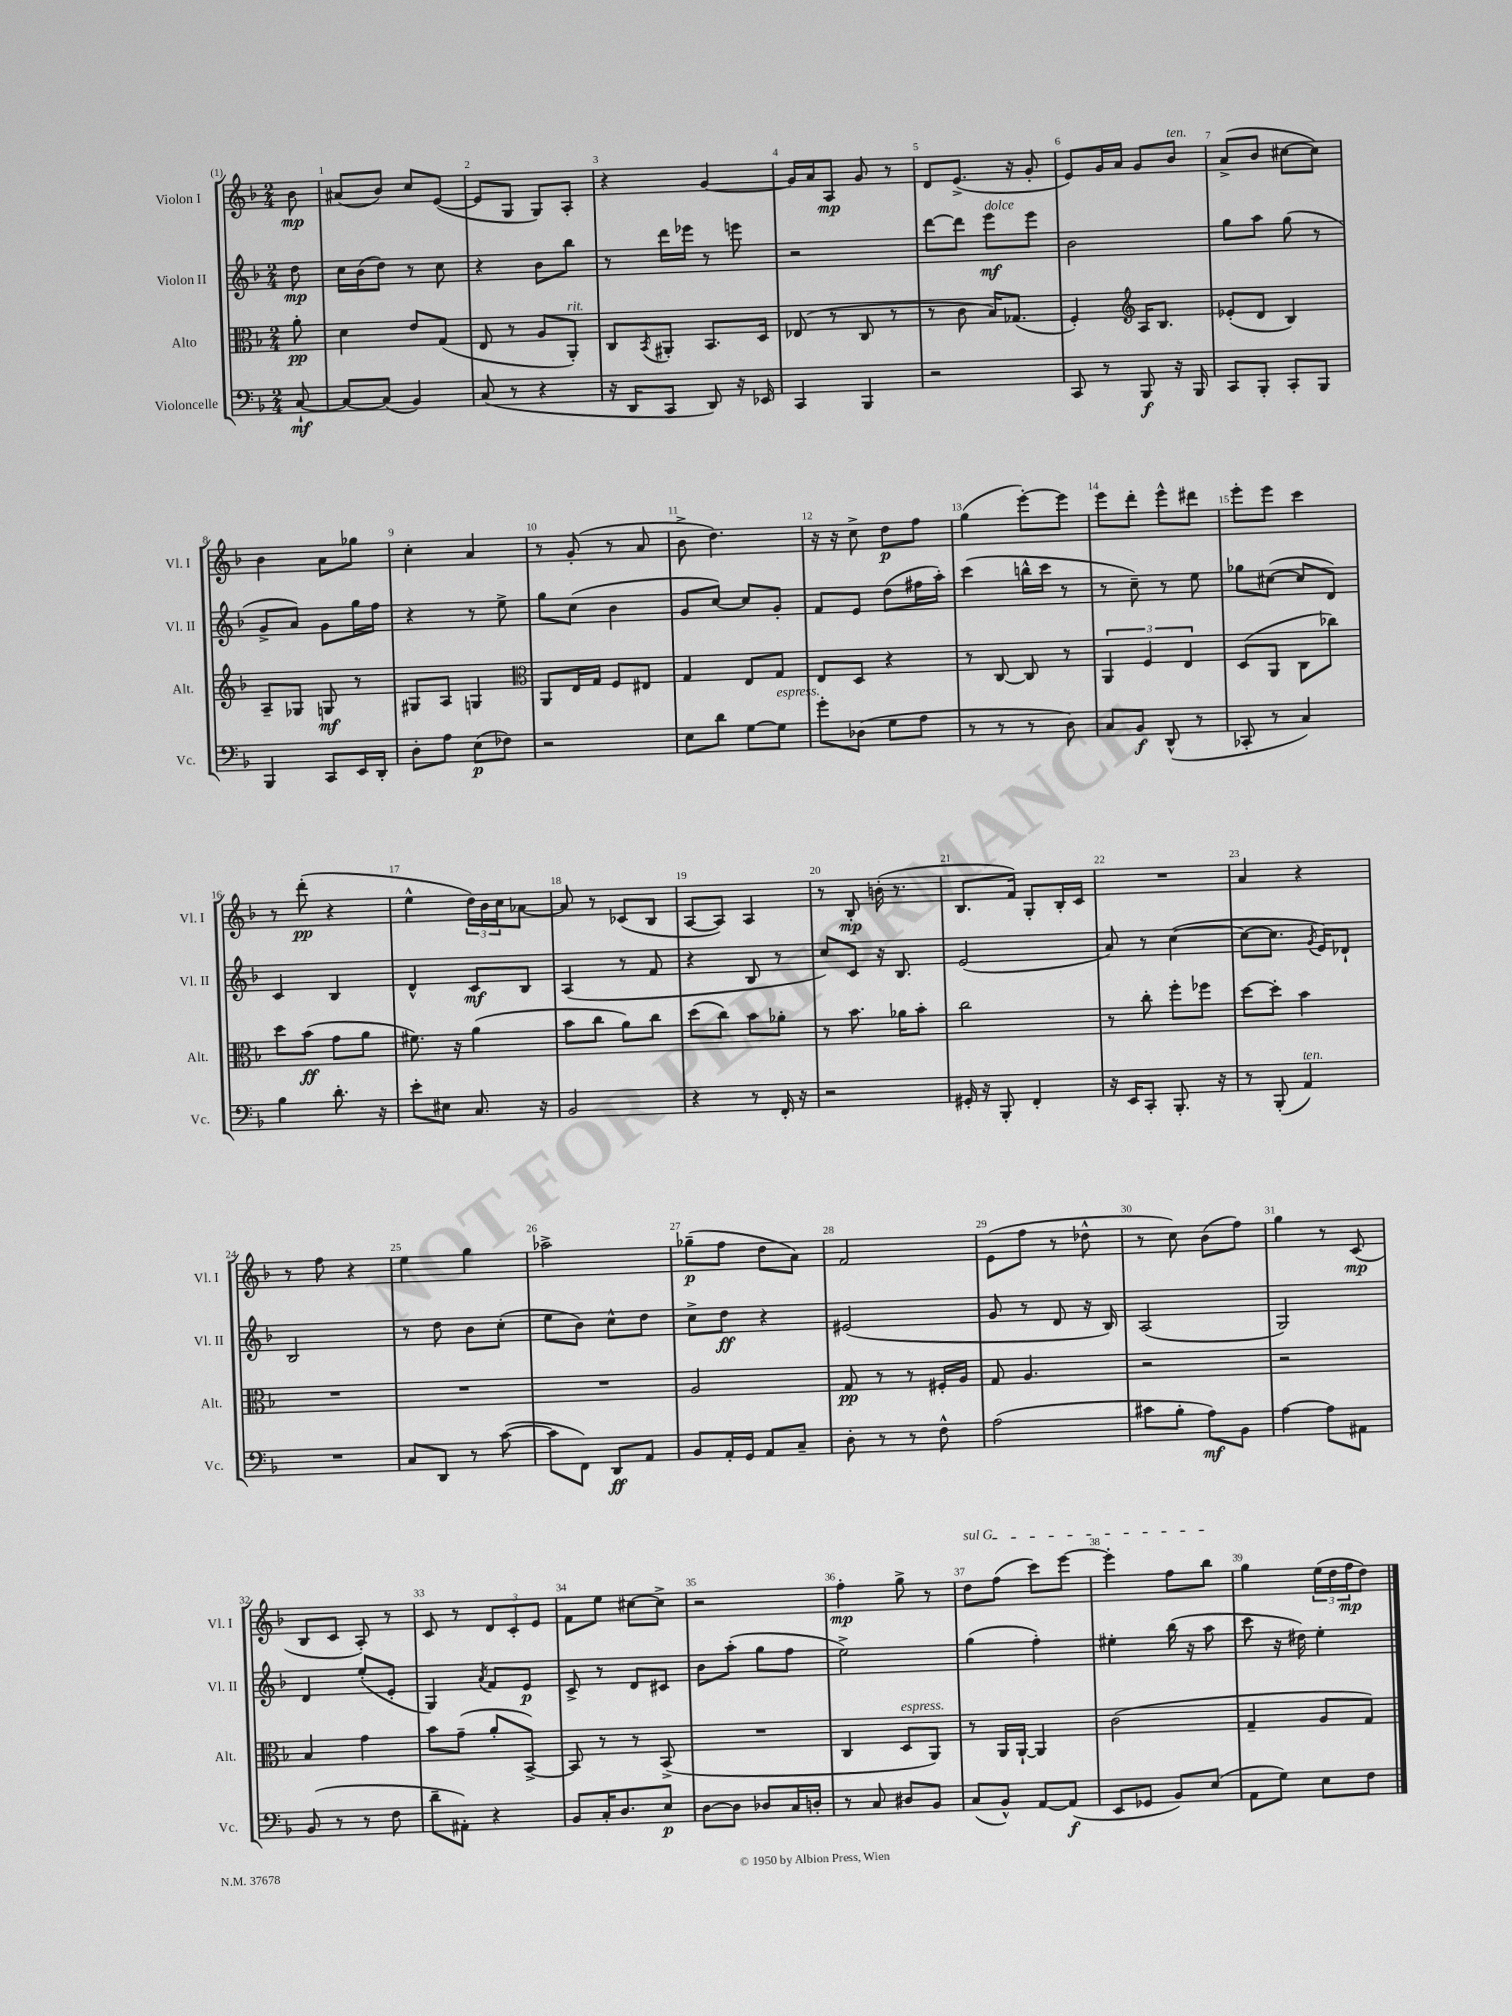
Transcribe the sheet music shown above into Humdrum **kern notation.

**kern	**dynam	**kern	**dynam	**kern	**dynam	**kern	**dynam
*part4	*part4	*part3	*part3	*part2	*part2	*part1	*part1
*staff4	*staff4	*staff3	*staff3	*staff2	*staff2	*staff1	*staff1
*I"Violoncelle	*	*I"Alto	*	*I"Violon II	*	*I"Violon I	*
*I'Vc.	*	*I'Alt.	*	*I'Vl. II	*	*I'Vl. I	*
*clefF4	*	*clefC3	*	*clefG2	*	*clefG2	*
*k[b-]	*	*k[b-]	*	*k[b-]	*	*k[b-]	*
*M2/4	*	*M2/4	*	*M2/4	*	*M2/4	*
=	=	=	=	=	=	=	=
[8C`/	mf	8a'\	pp	8dd\	mp	8b-\	mp
=1	=1	=1	=1	=1	=1	=1	=1
8C/L_	.	4d\	.	16cc\LL	.	(8a#X/L	.
.	.	.	.	(16b-\J	.	.	.
(8C/J]	.	.	.	8dd\J)	.	8b-/J)	.
4BB-/)	.	8e/L	.	8r	.	8cc/L	.
.	.	(8G/J	.	8cc\	.	([8e/J	.
=2	=2	=2	=2	=2	=2	=2	=2
(8C/	.	8E/	.	4r	.	8e/L]	.
8r	.	8r	.	.	.	8G/J	.
4r	.	8A/L	.	8b-\L	.	8G/L)	.
!	!	!LO:TX:a:i:t=rit.	!	!	!	!	!
.	.	8AA'/J)	.	8bb-\J	.	8A'/J	.
=3	=3	=3	=3	=3	=3	=3	=3
16r	.	8C/L	.	8r	.	4r	.
16DD/KL	.	.	.	.	.	.	.
.	.	8qBB-/	.	.	.	.	.
8CC/J	.	8AA#X'/J	.	16ddd\LL	.	.	.
.	.	.	.	16eee-X\JJ	.	.	.
8DD/)	.	8.BB-/L	.	8r	.	[4g/	.
16r	.	.	.	8eeen\	.	.	.
16EE-X/	.	16D/Jk	.	.	.	.	.
=4	=4	=4	=4	=4	=4	=4	=4
4CC/	.	(8E-X/	.	2r	.	16g/LL]	.
.	.	.	.	.	.	16a/J	.
.	.	8r	.	.	.	8A/J	mp
4BBB-/	.	8C/	.	.	.	8g/	.
.	.	8r	.	.	.	8r	.
=5	=5	=5	=5	=5	=5	=5	=5
2r	.	8r	.	[8ddd\L	.	8d/L	.
.	.	8c\	.	8ddd\J]	.	(8.e^/J	.
!	!	!	!	!LO:TX:a:i:t=dolce	!	!	!
.	.	16B-/KL)	.	8eee\L	mf	.	.
.	.	(8.G-X/J	.	.	.	16r	.
.	.	.	.	8eee\J	.	8g'/	.
=6	=6	=6	=6	=6	=6	=6	=6
8CC/	.	4F'/)	.	2b-\	.	8e/L)	.
8r	.	.	.	.	.	16g/L	.
.	.	.	.	.	.	16a/JJ	.
*	*	*clefG2	*	*	*	*	*
8BBB-/	f	16A/KL	.	.	.	8g/L	.
.	.	8.B-/J	.	.	.	.	.
!	!	!	!	!	!	!LO:TX:a:i:t=ten.	!
16r	.	.	.	.	.	8b-/J	.
16BBB-/	.	.	.	.	.	.	.
=7	=7	=7	=7	=7	=7	=7	=7
8CC/L	.	(8e-X'/L	.	8gg\L	.	(8a^/L	.
8BBB-'/J	.	8d/J	.	8aa\J	.	8b-/J	.
8CC'/L	.	4B-/)	.	(8gg\	.	[8cc#X\L	.
8BBB-/J	.	.	.	8r	.	8cc#\J])	.
!!LO:LB:g=z
=8	=8	=8	=8	=8	=8	=8	=8
4BBB-/	.	8A~/L	.	8g^/L	.	4b-\	.
.	.	8G-X/J	.	8a/J)	.	.	.
8CC/L	.	8Gn/	mf	8g\L	.	8a\L	.
16EE/L	.	8r	.	16gg\L	.	8gg-X\J	.
16DD'/JJ	.	.	.	16ff\JJ	.	.	.
=9	=9	=9	=9	=9	=9	=9	=9
8D'\L	.	8G#X/L	.	4r	.	4cc'\	.
8A\J	.	8A/J	.	.	.	.	.
(8E\L	p	4Gn/	.	8r	.	4a/	.
8F-X\J)	.	.	.	8ee^\	.	.	.
=10	=10	=10	=10	=10	=10	=10	=10
*	*	*clefC3	*	*	*	*	*
2r	.	8AA/L	.	8gg\L	.	8r	.
.	.	16E/L	.	(8cc\J	.	(8g'/	.
.	.	16G/JJ	.	.	.	.	.
.	.	8F/L	.	4b-\	.	8r	.
.	.	8E#X/J	.	.	.	8a/	.
=11	=11	=11	=11	=11	=11	=11	=11
8E\L	.	4G/	.	8g/L	.	8b-^\	.
8d\J	.	.	.	[8cc/J)	.	4.dd\)	.
[8G\L	.	8E/L	.	8cc/L]	.	.	.
!LO:TX:a:i:t=espress.	!	!	!	!	!	!	!
8G\J]	.	8G/J	.	8g'/J	.	.	.
=12	=12	=12	=12	=12	=12	=12	=12
8g'\L	.	8E/L	.	8f/L	.	16r	.
.	.	.	.	.	.	16r	.
(8D-X\J	.	8D/J	.	8e/J	.	8cc^\	.
8G\L	.	4r	.	(8dd\L	.	8dd\L	p
8A\J	.	.	.	16ff#X\L	.	8ff\J	.
.	.	.	.	16aa'\JJ)	.	.	.
=13	=13	=13	=13	=13	=13	=13	=13
8r	.	8r	.	(4ccc\	.	(4gg\	.
8r	.	[8C/	.	.	.	.	.
8r	.	8C/]	.	16bbn^^\LL	.	[8eee'\L)	.
.	.	.	.	16ccc\JJ	.	.	.
8D\)	.	8r	.	8r	.	8eee\J]	.
=14	=14	=14	=14	=14	=14	=14	=14
8C/L	.	6AA/	.	8r	.	8eee\L	.
8BB-/J	f	.	.	8cc~\)	.	8ddd'\J	.
.	.	6F/	.	.	.	.	.
(8DD^^/	.	.	.	8r	.	8eee^^\L	.
.	.	6E/	.	.	.	.	.
8r	.	.	.	8ee\	.	8ddd#X\J	.
=15	=15	=15	=15	=15	=15	=15	=15
8CC-X'/	.	(8D/L	.	8gg-X\L	.	8eee'\L	.
8r	.	8AA/J	.	([8cc#X\J	.	8eee\J	.
4C/)	.	8C\L	.	8cc#/L]	.	4ccc\	.
.	.	8cc-X\J)	.	8d/J)	.	.	.
!!LO:LB:g=z
=16	=16	=16	=16	=16	=16	=16	=16
4B-\	.	8dd\L	.	4c/	.	8r	.
.	.	(8b-\J	ff	.	.	(8ddd'\	pp
8.d'\	.	8g\L	.	4B-/	.	4r	.
.	.	8a\J	.	.	.	.	.
16r	.	.	.	.	.	.	.
=17	=17	=17	=17	=17	=17	=17	=17
8e'\L	.	8.f#X\)	.	4d^^/	.	4ee^^\	.
8E#X\J	.	.	.	.	.	.	.
.	.	16r	.	.	.	.	.
8.C/	.	(4a\	.	8c/L	mf	24dd\LL)	.
.	.	.	.	.	.	24b-\	.
.	.	.	.	.	.	24cc\J	.
.	.	.	.	8B-/J	.	[8a-X\J	.
16r	.	.	.	.	.	.	.
=18	=18	=18	=18	=18	=18	=18	=18
2BB-/	.	8b-\L	.	(4A/	.	8a-/]	.
.	.	8cc\J	.	.	.	8r	.
.	.	8a\L)	.	8r	.	(8c-X/L	.
.	.	8cc\J	.	8f/	.	8B-/J	.
=19	=19	=19	=19	=19	=19	=19	=19
4r	.	(8dd\L	.	4r	.	[8A/L	.
.	.	8cc\J)	.	.	.	8A/J])	.
8r	.	8b-\L	.	8B-/	.	4A/	.
16FF'/	.	8a-X'\J	.	8r	.	.	.
16r	.	.	.	.	.	.	.
=20	=20	=20	=20	=20	=20	=20	=20
2r	.	8r	.	8cc/L)	.	8r	.
.	.	8.b-\	.	8c/J	.	8B-'/	mp
.	.	.	.	16r	.	(16bn'\	.
.	.	16a-X\KL	.	8.B-/	.	8.r	.
.	.	8b-'\J	.	.	.	.	.
=21	=21	=21	=21	=21	=21	=21	=21
16GG#X'/	.	2cc\	.	(2e/	.	8.B-/L	.
16r	.	.	.	.	.	.	.
8BBB-'/	.	.	.	.	.	.	.
.	.	.	.	.	.	16f/Jk)	.
4FF'/	.	.	.	.	.	8G'/L	.
.	.	.	.	.	.	16B-'/L	.
.	.	.	.	.	.	16c/JJ	.
=22	=22	=22	=22	=22	=22	=22	=22
16r	.	8r	.	8a/)	.	2r	.
16EE/KL	.	.	.	.	.	.	.
8CC'/J	.	8cc'\	.	8r	.	.	.
8.BBB-'/	.	8ff'\L	.	([4cc\	.	.	.
.	.	8ff-X\J	.	.	.	.	.
16r	.	.	.	.	.	.	.
=23	=23	=23	=23	=23	=23	=23	=23
8r	.	[8dd\L	.	8cc\L_	.	4a/	.
(8BBB-'/	.	8dd'\J]	.	8.cc\J]	.	.	.
!LO:TX:a:i:t=ten.	!	!	!	!	!	!	!
4AA/)	.	4b-\	.	.	.	4r	.
.	.	.	.	8qg/	.	.	.
.	.	.	.	16e/KL)	.	.	.
.	.	.	.	8d-X`/J	.	.	.
!!LO:LB:g=z
=24	=24	=24	=24	=24	=24	=24	=24
2r	.	2r	.	2B-/	.	8r	.
.	.	.	.	.	.	8ff\	.
.	.	.	.	.	.	4r	.
=25	=25	=25	=25	=25	=25	=25	=25
8C/L	.	2r	.	8r	.	4ee\	.
8DD/J	.	.	.	8dd\	.	.	.
8r	.	.	.	8b-\L	.	4gg\	.
([8c\	.	.	.	(8cc'\J	.	.	.
=26	=26	=26	=26	=26	=26	=26	=26
8c\L]	.	2r	.	8ee\L	.	2aa-X^\	.
8FF\J)	.	.	.	8b-\J)	.	.	.
8DD/L	ff	.	.	8cc^^\L	.	.	.
8AA/J	.	.	.	8dd\J	.	.	.
=27	=27	=27	=27	=27	=27	=27	=27
8BB-/L	.	2A/	.	8cc^\L	.	(8gg-X~\L	p
16AA'/L	.	.	.	8dd\J	ff	8ff\J	.
16GG/JJ	.	.	.	.	.	.	.
8AA/L	.	.	.	4r	.	8dd\L	.
8C~/J	.	.	.	.	.	8a\J)	.
=28	=28	=28	=28	=28	=28	=28	=28
8D'\	.	8G/	pp	(2e#X/	.	2f/	.
8r	.	8r	.	.	.	.	.
8r	.	8r	.	.	.	.	.
8F^^\	.	16F#X'/LL	.	.	.	.	.
.	.	16A/JJ	.	.	.	.	.
=29	=29	=29	=29	=29	=29	=29	=29
(2A\	.	8G/	.	8g/	.	(8e\L	.
.	.	4.A/	.	8r	.	8ff\J	.
.	.	.	.	8d/	.	8r	.
.	.	.	.	16r	.	8dd-X^^\	.
.	.	.	.	16B-/)	.	.	.
=30	=30	=30	=30	=30	=30	=30	=30
8c#X\L	.	2r	.	(2A/	.	8r	.
8B-'\J	.	.	.	.	.	8cc\)	.
8A\L)	mf	.	.	.	.	(8b-\L	.
8BB-\J	.	.	.	.	.	8ff\J)	.
=31	=31	=31	=31	=31	=31	=31	=31
[4A\	.	2r	.	2G/)	.	4gg\	.
8A\L]	.	.	.	.	.	8r	.
8AA#X\J	.	.	.	.	.	(8c/	mp
!!LO:LB:g=z
=32	=32	=32	=32	=32	=32	=32	=32
(8BB-/	.	4B-/	.	4d/	.	8B-/L	.
8r	.	.	.	.	.	8c/J	.
8r	.	4g\	.	(8ee'/L	.	8A'/)	.
8F\	.	.	.	8e'/J	.	8r	.
=33	=33	=33	=33	=33	=33	=33	=33
8d~\L	.	8b-\L	.	4G/)	.	8c/	.
8AA#X'\J)	.	(8g~\J	.	.	.	8r	.
.	.	.	.	8qa/	.	.	.
4r	.	8a'/L	.	8f/L	.	12d/L	.
.	.	.	.	.	.	12c'/	.
.	.	[8BB-^/J)	.	8e/J	p	.	.
.	.	.	.	.	.	12e/J	.
=34	=34	=34	=34	=34	=34	=34	=34
8BB-/L	.	8BB-/]	.	8c^/	.	8f\L	.
16C'/K	.	8r	.	8r	.	8ee\J	.
8.D/	.	.	.	.	.	.	.
.	.	8r	.	8d/L	.	[8cc#X\L	.
8E/J	p	(8BB-^/	.	8c#X/J	.	8cc#^\J]	.
=35	=35	=35	=35	=35	=35	=35	=35
[8D\L	.	2r	.	8b-\L	.	2r	.
8D\J]	.	.	.	(8aa'\J	.	.	.
8D-X/L	.	.	.	8gg\L	.	.	.
16C/L	.	.	.	8ff\J	.	.	.
16Dn'/JJ	.	.	.	.	.	.	.
=36	=36	=36	=36	=36	=36	=36	=36
8r	.	4C/	.	2ee^\)	.	4ff'\	mp
8C/	.	.	.	.	.	.	.
!	!	!LO:TX:a:i:t=espress.	!	!	!	!	!
8D#X/L	.	8D/L	.	.	.	8gg^\	.
8BB-/J	.	8AA/J)	.	.	.	8r	.
=37	=37	=37	=37	=37	=37	=37	=37
!	!	!	!	!	!	!LO:TX:a:i:t=sul G	!
(8C/L	.	8r	.	(4gg\	.	8dd\L	.
8BB-^^/J)	.	16AA/LL	.	.	.	(8ff\J	.
.	.	[16AA`/JJ	.	.	.	.	.
[8AA/L	.	4AA/]	.	4ff'\)	.	8ccc\L)	.
(8AA/J]	f	.	.	.	.	[8eee\J	.
=38	=38	=38	=38	=38	=38	=38	=38
8EE/L	.	(2c\	.	4ee#X'\	.	4eee'\]	.
8GG-X/J	.	.	.	.	.	.	.
8BB-/L)	.	.	.	(16bb-\	.	8ff\L	.
.	.	.	.	16r	.	.	.
(8E/J	.	.	.	8aa\	.	8bb-\J	.
=39	=39	=39	=39	=39	=39	=39	=39
8AA\L	.	4G~/	.	8ccc\	.	4gg\	.
8G\J)	.	.	.	16r	.	.	.
.	.	.	.	16dd#X\)	.	.	.
8E\L	.	8A/L	.	4ee'\	.	(24ee\LL	.
.	.	.	.	.	.	24dd\	.
.	.	.	.	.	.	24ff\J	mp
8F\J	.	8G/J)	.	.	.	8dd\J)	.
==	==	==	==	==	==	==	==
*-	*-	*-	*-	*-	*-	*-	*-
